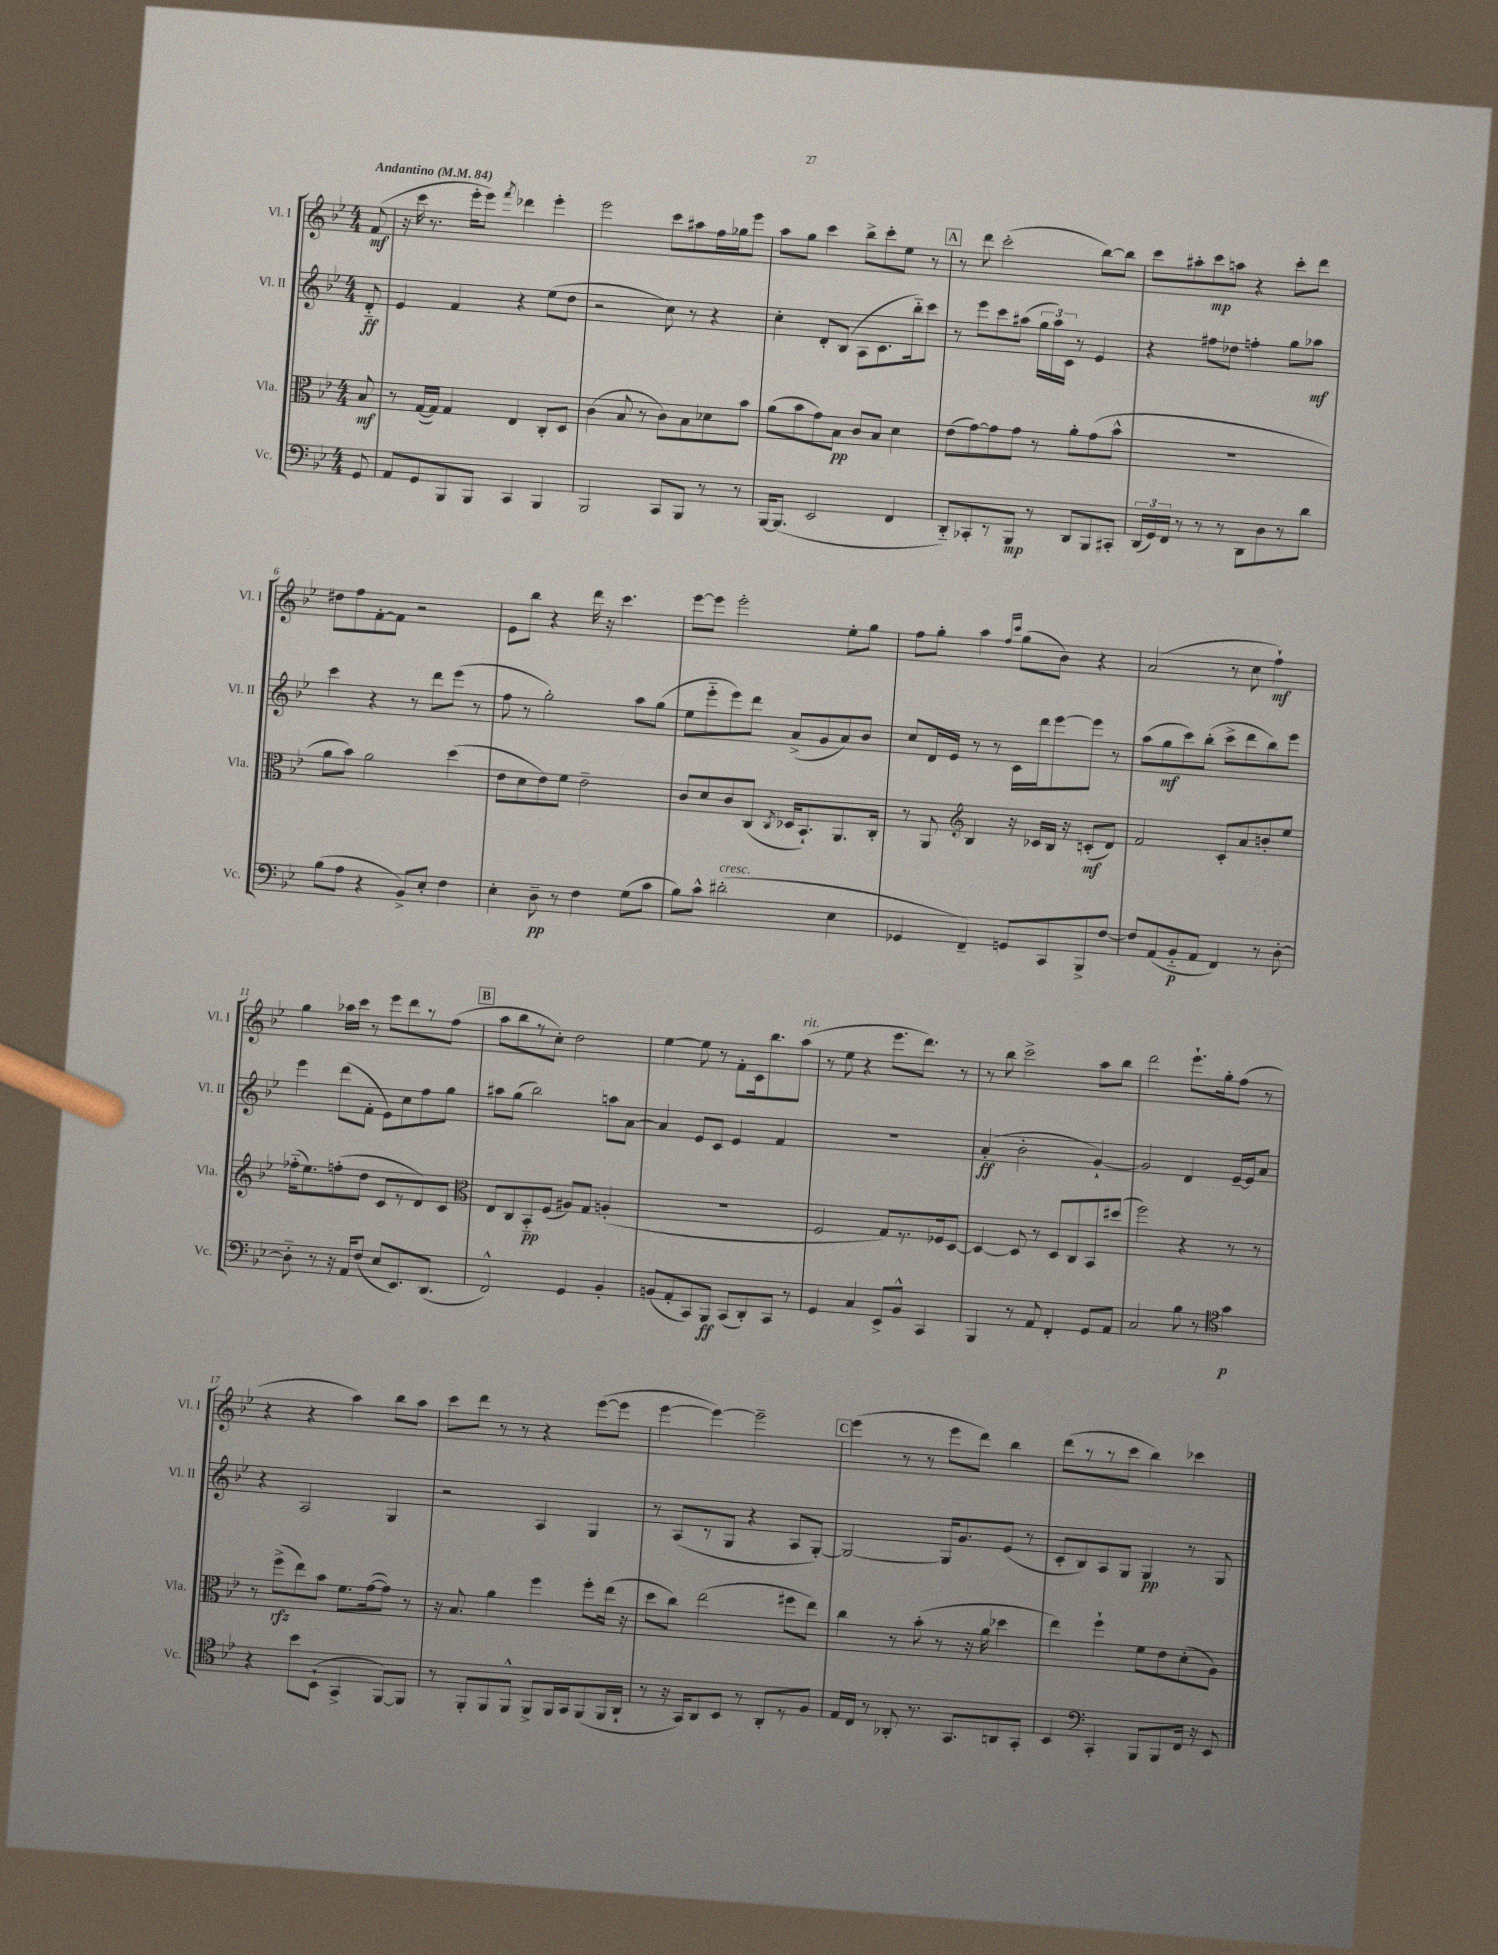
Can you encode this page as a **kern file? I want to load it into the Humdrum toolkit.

**kern	**dynam	**kern	**dynam	**kern	**dynam	**kern	**dynam
*part4	*part4	*part3	*part3	*part2	*part2	*part1	*part1
*staff4	*staff4	*staff3	*staff3	*staff2	*staff2	*staff1	*staff1
*I"Vc.	*	*I"Vla.	*	*I"Vl. II	*	*I"Vl. I	*
*I'Vc.	*	*I'Vla.	*	*I'Vl. II	*	*I'Vl. I	*
*clefF4	*	*clefC3	*	*clefG2	*	*clefG2	*
*k[b-e-]	*	*k[b-e-]	*	*k[b-e-]	*	*k[b-e-]	*
*M4/4	*	*M4/4	*	*M4/4	*	*M4/4	*
*MM84	*	*MM84	*	*MM84	*	*MM84	*
=	=	=	=	=	=	=	=
!	!	!	!	!	!	!LO:TX:a:B:t=Andantino	!
8GG/	.	8B-/	mf	8d/	ff	(8f/	mf
=1	=1	=1	=1	=1	=1	=1	=1
8AA/L	.	8r	.	4e-/	.	16r	.
.	.	.	.	.	.	16ccc\	.
8GG/	.	([16G/LL	.	.	.	8.r	.
.	.	16G/JJ])	.	.	.	.	.
8BBB-/	.	4G/	.	4f/	.	.	.
.	.	.	.	.	.	16eee-'\KL	.
8BBB-/J	.	.	.	.	.	8eee-\J)	.
.	.	.	.	.	.	8qfff/	.
4CC/	.	4E-/	.	4r	.	4ddd-X\	.
4BBB-/	.	8C'/L	.	(8ee-\L	.	4eee-'\	.
.	.	8D/J	.	8dd\J	.	.	.
=2	=2	=2	=2	=2	=2	=2	=2
2BBB-/	.	(4c\	.	2r	.	2eee-\	.
.	.	8B-/	.	.	.	.	.
.	.	8r	.	.	.	.	.
8CC/L	.	8c\L)	.	8cc\)	.	8ccc\L	.
8BBB-/J	.	8B-\	.	8r	.	8aa#X\	.
8r	.	8d-X\	.	4r	.	16ff\L	.
.	.	.	.	.	.	16gg-X\J	.
8r	.	8b-\J	.	.	.	8eee-\J	.
=3	=3	=3	=3	=3	=3	=3	=3
[16BBB-/KL	.	(8a\L	.	4cc'\	.	8aa\L	.
(8.BBB-/J]	.	.	.	.	.	.	.
.	.	8b-\	.	.	.	8gg\J	.
2EE-/	.	8g\)	.	8d'/L	.	4ccc\	.
.	.	8B-\J	pp	(8B-/J	.	.	.
.	.	8c/L	.	8A\L	.	8bb-^\L	.
.	.	8B-/J	.	8.c\	.	8ccc'\	.
4FF/	.	4d\	.	.	.	8ee-\J	.
.	.	.	.	16bb-\k)	.	.	.
.	.	.	.	8ccc\J	.	8r	.
!!LO:REH:place=s1:t=A
=4	=4	=4	=4	=4	=4	=4	=4
8DD/L)	.	(8e-\L	.	8r	.	8r	.
8CC-X'/	.	[8g\)	.	8eee-\L	.	8ddd\	.
8r	.	8g\]	.	8ccc\	.	(2ccc'\	.
8BBB-/J	mp	8g\J	.	(8aa#X\J	.	.	.
8r	.	8r	.	24gg\LL	.	.	.
.	.	.	.	24aa#\)	.	.	.
.	.	.	.	24c\JJ	.	.	.
8DD/L	.	8a'\L	.	8r	.	.	.
8BBB-/	.	(8g\	.	4e-/	.	[8bb-\L)	.
8CC#X'/J	.	8b-^^\J	.	.	.	8bb-\J]	.
=5	=5	=5	=5	=5	=5	=5	=5
(24DD/LL	.	1r	.	4r	.	8ccc\L	.
24GG/)	.	.	.	.	.	.	.
24FF/JJ	.	.	.	.	.	.	.
8r	.	.	.	.	.	8aa#X'\	.
8r	.	.	.	8ff#X\L	.	8ccc\	mp
8r	.	.	.	8dd-X\J	.	8aan\J	.
8DD\L	.	.	.	4ffn'\	.	4r	.
8D\	.	.	.	.	.	.	.
8r	.	.	.	8gg\L	.	8ccc'\L	.
8d\J	.	.	.	8aa-X\J	mf	8ddd\J	.
!!LO:LB:g=z
=6	=6	=6	=6	=6	=6	=6	=6
(8B-\L	.	8a\L	.	4ccc\	.	8dd#X\L	.
8A\J	.	8b-\J)	.	.	.	8ff\	.
4r	.	2a\	.	4r	.	[8f'\	.
.	.	.	.	.	.	8f\J]	.
8BB-^/L)	.	.	.	8r	.	2r	.
8E-'/J	.	.	.	8ddd\L	.	.	.
4F\	.	(4dd\	.	(8eee-\J	.	.	.
.	.	.	.	8r	.	.	.
=7	=7	=7	=7	=7	=7	=7	=7
4E-'\	.	8e-\L	.	8ff\	.	8e-\L	.
.	.	8d\	.	8r	.	8bb-\J	.
8D~\	pp	8e-\)	.	2gg'\)	.	4r	.
8r	.	8f\J	.	.	.	.	.
4F\	.	2e-~\	.	.	.	16ddd\	.
.	.	.	.	.	.	16r	.
.	.	.	.	.	.	4.ccc\	.
(8G\L	.	.	.	8aa\L	.	.	.
8c\J	.	.	.	(8gg\J	.	.	.
=8	=8	=8	=8	=8	=8	=8	=8
8B-\L)	.	8c/L	.	8ee-\L	.	[8eee-\L	.
8c^^\J	.	8d/	.	8eee-\	.	8eee-\J]	.
!LO:TX:a:i:t=cresc.	!	!	!	!	!	!	!
(2d#X'\	.	8c/	.	8eee-\)	.	2eee-'\	.
.	.	(8C/J	.	8ddd\J	.	.	.
.	.	8qC/	.	.	.	.	.
.	.	16D-X/KL	.	(8a^/L	.	.	.
.	.	8.BB-`/)	.	.	.	.	.
.	.	.	.	8g/	.	.	.
4E-\	.	8.AA/	.	8a/)	.	8ee-'\L	.
.	.	.	.	8b-/J	.	8gg\J	.
.	.	16C'/Jk	.	.	.	.	.
=9	=9	=9	=9	=9	=9	=9	=9
4GG-X/	.	8r	.	8cc/L	.	8ff\L	.
.	.	8AA/	.	16d/L	.	8gg'\J	.
.	.	.	.	16e-/JJ	.	.	.
*	*	*clefG2	*	*	*	*	*
4FF~/)	.	4B-/	.	8r	.	4aa\	.
.	.	.	.	8r	.	.	.
.	.	.	.	.	.	16qqff/LL	.
.	.	.	.	.	.	16qqccc/JJ	.
8GGn/L	.	16r	.	16c\LL	.	(8gg\L	.
.	.	16c-X/LL	.	16ddd\J	.	.	.
8CC/	.	16B-/JJ	.	[8eee-\	.	8b-\J)	.
.	.	16r	.	.	.	.	.
8BBB-^/	.	(8cn'/L	mf	8eee-\J]	.	4r	.
[8F/J	.	8d/J)	.	8r	.	.	.
=10	=10	=10	=10	=10	=10	=10	=10
8F/L]	.	2f/	.	(8aa\L	.	(2a/	.
(8AA/	.	.	.	8gg\	mf	.	.
8BB-/	p	.	.	8ccc\)	.	.	.
8AA/J	.	.	.	(8bb-'\J	.	.	.
4FF/)	.	8c'/L	.	8ccc^\L	.	8r	.
.	.	8a/	.	8ddd\	.	8cc\	.
8r	.	8bn'/	.	8bb-\)	.	4ff`\)	mf
[8D'\	.	8ee-/J	.	8eee-\J	.	.	.
!!LO:LB:g=z
=11	=11	=11	=11	=11	=11	=11	=11
8D\]	.	(16ff-X\KL	.	4eee-\	.	4gg\	.
.	.	8.ee-\)	.	.	.	.	.
8r	.	.	.	.	.	.	.
16r	.	(8ffn'\	.	(8ddd\L	.	16aa-X\LL	.
16AA/KL	.	.	.	.	.	16ccc\JJ	.
(8F/J	.	8dd\J	.	8f'\J	.	8r	.
8E-/L	.	8c/L	.	8e-\L)	.	8eee-\L	.
8.EE-/)	.	8r	.	8cc\	.	8ddd\	.
.	.	8d/)	.	8ff\	.	8r	.
(8.DD/J	.	.	.	.	.	.	.
.	.	8c/J	.	8gg\J	.	(8ff\J	.
!!LO:REH:place=s1:t=B
=12	=12	=12	=12	=12	=12	=12	=12
*	*	*clefC3	*	*	*	*	*
2FF^^/)	.	8E-/L	.	8aa#X\L	.	8aa\L	.
.	.	8C/	.	(8gg\J	.	8bb-\	.
.	.	8BB-/	pp	2bb-\)	.	8r	.
.	.	(8F/J	.	.	.	8cc'\J)	.
4GG/	.	8A#X/L)	.	.	.	2dd\	.
.	.	8G/J	.	.	.	.	.
4BB-'/	.	(4An'/	.	8aan\L	.	.	.
.	.	.	.	[8a\J	.	.	.
=13	=13	=13	=13	=13	=13	=13	=13
(8BBn/L	.	1r	.	4a/]	.	[4ee-\	.
8AA'/	.	.	.	.	.	.	.
8CC/)	.	.	.	8e-/L	.	8ee-\]	.
8BBB-/J	ff	.	.	8c/J	.	8r	.
(8CC/L	.	.	.	4e-/	.	8f'\L	.
8DD'/)	.	.	.	.	.	16c\k	.
.	.	.	.	.	.	8.bb-\	.
8CC/J	.	.	.	4f/	.	.	.
!	!	!	!	!	!	!LO:TX:a:i:t=rit.	!
8r	.	.	.	.	.	(8aa\J	.
=14	=14	=14	=14	=14	=14	=14	=14
4GG/	.	2F/	.	1r	.	8r	.
.	.	.	.	.	.	8ee-\	.
4C/	.	.	.	.	.	4r	.
8EE-^/L	.	8G/L)	.	.	.	8.eee-\L	.
8BB-^^/J	.	8.r	.	.	.	.	.
.	.	.	.	.	.	8.ddd\J)	.
4CC/	.	.	.	.	.	.	.
.	.	16F-X/k	.	.	.	.	.
.	.	[8D/J	.	.	.	8r	.
=15	=15	=15	=15	=15	=15	=15	=15
4BBB-/	.	4D/_	.	(4a'/	ff	8r	.
.	.	.	.	.	.	8bb-\	.
8r	.	8D/]	.	2b-'\	.	2ccc^\	.
8AA/	.	8r	.	.	.	.	.
4FF'/	.	8D/L	.	.	.	.	.
.	.	8C/	.	.	.	.	.
8GG/L	.	8BB-/	.	[4g`/)	.	8aa\L	.
8AA/J	.	(8dd#X/J	.	.	.	8bb-\J	.
=16	=16	=16	=16	=16	=16	=16	=16
2C/	.	2ff\)	.	2g/]	.	2ddd\	.
8B-\	.	4r	.	4d/	.	8.eee-`\L	.
8r	.	.	.	.	.	.	.
.	.	.	.	.	.	16gg'\k	.
*clefC4	*	*	*	*	*	*	*
4g\	p	8r	.	[16e-~/LL	.	(8ff\J	.
.	.	.	.	16e-/J]	.	.	.
.	.	8r	.	8a/J	.	8r	.
!!LO:LB:g=z
=17	=17	=17	=17	=17	=17	=17	=17
4r	.	8r	.	4r	.	4r	.
.	.	(8ff^\L	rfz	.	.	.	.
8b-\L	.	8ee-\)	.	2A/	.	4r	.
(8BB-`\J	.	8b-\J	.	.	.	.	.
4GG^/	.	8.f\L	.	.	.	4aa\)	.
.	.	([16g\k	.	.	.	.	.
[8FF/L)	.	8g\J])	.	4G/	.	8bb-\L	.
8FF/J]	.	8r	.	.	.	8aa\J	.
=18	=18	=18	=18	=18	=18	=18	=18
8r	.	16r	.	2r	.	8ccc\L	.
.	.	8.B-/	.	.	.	.	.
8FF'/L	.	.	.	.	.	8ddd\J	.
8FF/	.	4a\	.	.	.	8r	.
8FF^^/J	.	.	.	.	.	8r	.
8FF^/L	.	4ff\	.	4A/	.	4r	.
16FF/L	.	.	.	.	.	.	.
16GG/J	.	.	.	.	.	.	.
(8FF/	.	8ff'\L	.	4G/	.	([8eee-\L	.
16FF/L	.	(16ee-\Jk	.	.	.	8eee-\J]	.
16AA`/JJ	.	16r	.	.	.	.	.
=19	=19	=19	=19	=19	=19	=19	=19
8r	.	8dd\L	.	8r	.	[4eee-\	.
16r	.	8cc\J)	.	(8A/L	.	.	.
16GG/KL)	.	.	.	.	.	.	.
8AA/	.	(2ee-\	.	8r	.	4eee-\_)	.
8BB-/J	.	.	.	8G/J	.	.	.
8r	.	.	.	4r	.	2eee-~\]	.
8AA'/L	.	.	.	.	.	.	.
8r	.	8ff#X\L	.	8A/L	.	.	.
8F/J	.	8ee-\J)	.	[8G'/J)	.	.	.
!!LO:REH:place=s1:t=C
=20	=20	=20	=20	=20	=20	=20	=20
16E-/LL	.	4cc\	.	2G/_	.	(4eee-\	.
16C/JJ	.	.	.	.	.	.	.
8r	.	.	.	.	.	.	.
8AA-X'/	.	8r	.	.	.	8r	.
8.r	.	(8b-'\	.	.	.	8r	.
.	.	8r	.	16G/KL]	.	8eee-\L	.
8.GG/L	.	.	.	8.g/	.	.	.
.	.	16r	.	.	.	8ddd\J)	.
.	.	16a\	.	.	.	.	.
8AAn/	.	4dd-X\	.	(8e-/J	.	4bb-\	.
8GG'/J	.	.	.	8r	.	.	.
=21	=21	=21	=21	=21	=21	=21	=21
4BB-/	.	4ee-\)	.	8c'/L	.	(8ddd\L	.
.	.	.	.	8B-/)	.	8r	.
*clefF4	*	*	*	*	*	*	*
4CC'/	.	4ff`\	.	8A/	.	8r	.
.	.	.	.	8G/J	.	8ccc\J	.
8BBB-/L	.	8f\L	.	4G/	pp	4bb-\)	.
8BBB-/	.	8e-\	.	.	.	.	.
16FF/Jk	.	(8d'\	.	8r	.	4ccc-X\	.
16r	.	.	.	.	.	.	.
8EE-/	.	8A\J)	.	8G/	.	.	.
==	==	==	==	==	==	==	==
*-	*-	*-	*-	*-	*-	*-	*-
